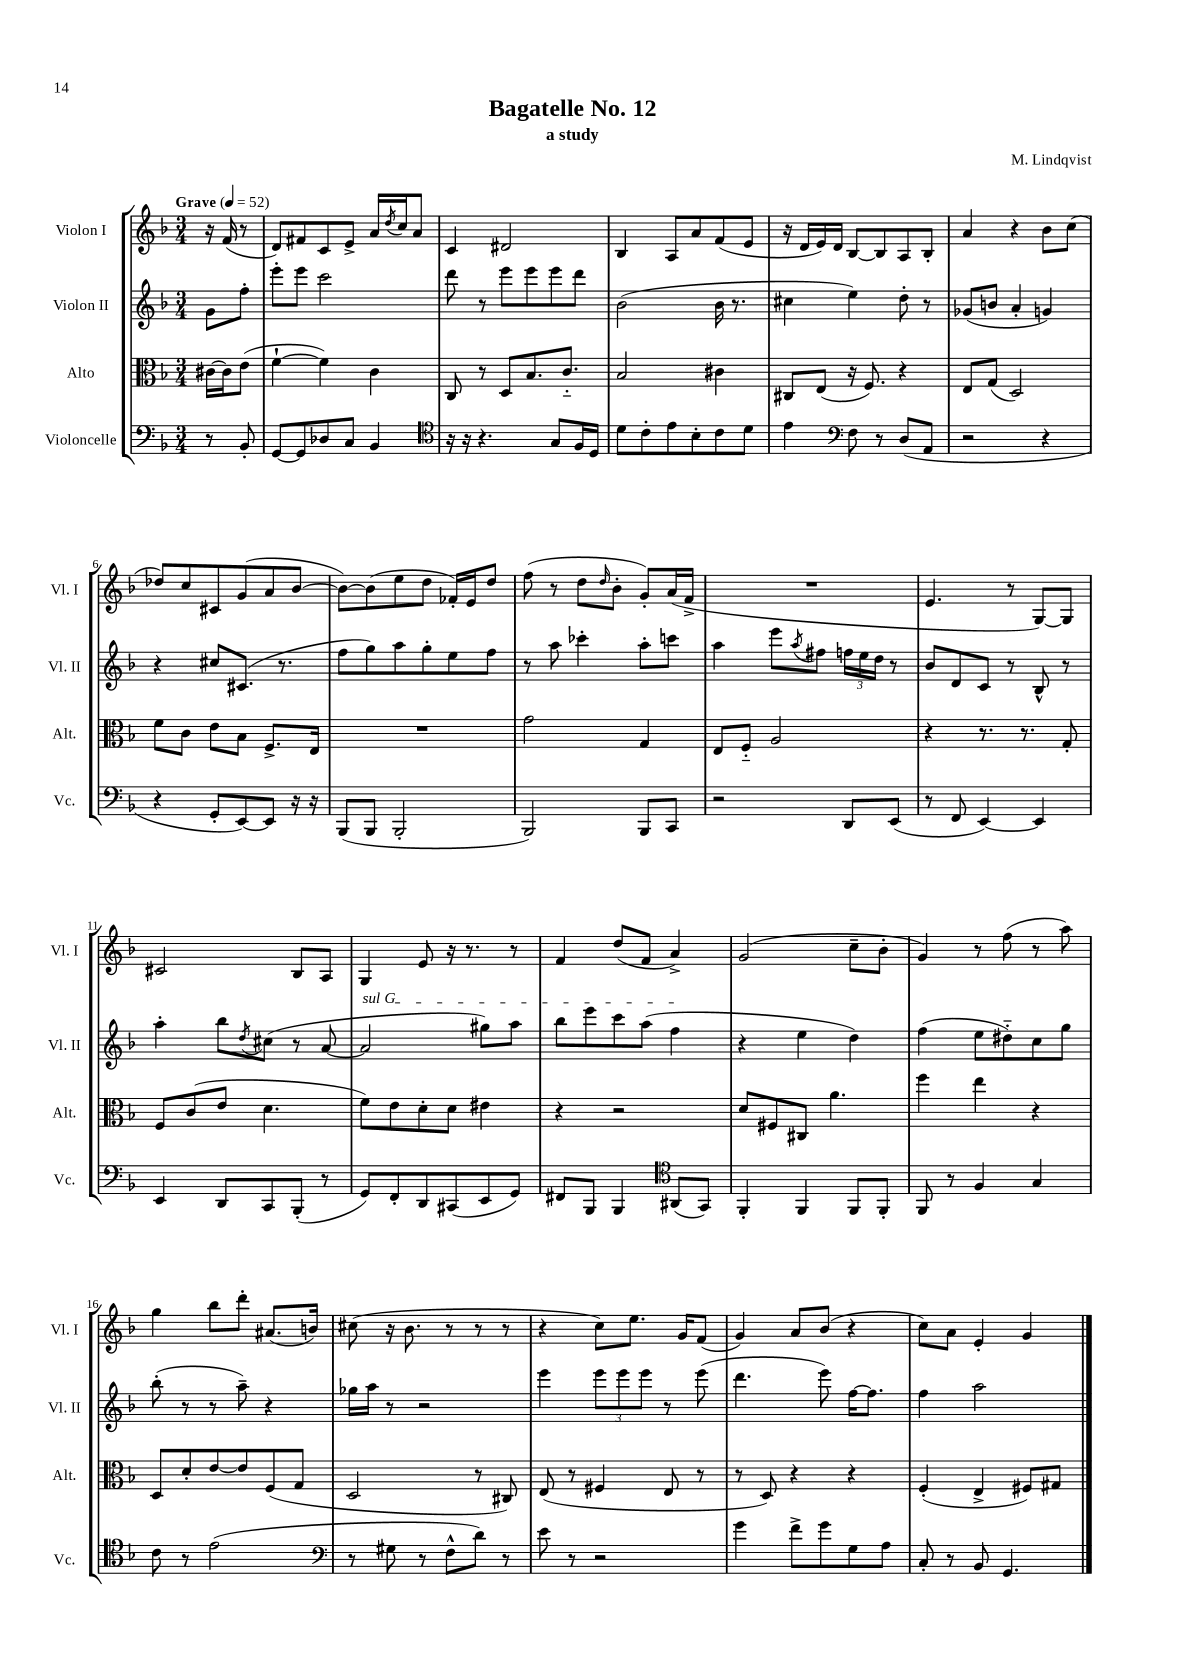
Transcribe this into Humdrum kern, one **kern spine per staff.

**kern	**kern	**kern	**kern
*part4	*part3	*part2	*part1
*staff4	*staff3	*staff2	*staff1
*I"Violoncelle	*I"Alto	*I"Violon II	*I"Violon I
*I'Vc.	*I'Alt.	*I'Vl. II	*I'Vl. I
*clefF4	*clefC3	*clefG2	*clefG2
*k[b-]	*k[b-]	*k[b-]	*k[b-]
*M3/4	*M3/4	*M3/4	*M3/4
*MM52	*MM52	*MM52	*MM52
=	=	=	=
!	!	!	!LO:TX:a:B:t=Grave
8r	[16c#X\LL	8g\L	16r
.	16c#\J]	.	(16f/
8BB-'/	(8e\J	8ff'\J	8r
=1	=1	=1	=1
[8GG/L	[4f`\	8eee'\L	8d/L)
8GG/]	.	8eee\J	8f#X/
8D-X/	4f\])	2ccc\	8c/
8C/J	.	.	8e^/J
4BB-/	4c\	.	16a/LL
.	.	.	8qdd/
.	.	.	16cc/J
.	.	.	8a/J
=2	=2	=2	=2
*clefC4	*	*	*
16r	8C/	8ddd\	4c/
16r	.	.	.
4.r	8r	8r	.
.	8D/L	8eee\L	2d#X/
.	8.B-/	8eee\	.
8G/L	.	8eee\	.
.	8.c/J	.	.
16F/L	.	8ddd\J	.
16D/JJ	.	.	.
=3	=3	=3	=3
8d\L	2B-/	(2b-\	4B-/
8c'\	.	.	.
8e\	.	.	8A/L
8B-'\	.	.	8a/
8c\	4c#X\	16b-\	(8f/
.	.	8.r	.
8d\J	.	.	8e/J
=4	=4	=4	=4
4e\	8C#X/L	4cc#X\	16r
.	.	.	16d/LL
.	(8E/J	.	16e/)
.	.	.	16d/JJ
*clefF4	*	*	*
8F\	16r	4ee\)	[8B-/L
.	8.F/)	.	.
8r	.	.	8B-/]
(8D/L	4r	8dd'\	8A/
8AA/J	.	8r	8B-'/J
=5	=5	=5	=5
2r	8E/L	(8g-X/L	4a/
.	(8G/J	8bn/J	.
.	2D/)	4a'/	4r
4r	.	4gn/)	8b-\L
.	.	.	(8cc\J
!!LO:LB:g=z
=6	=6	=6	=6
4r	8f\L	4r	8dd-X/L)
.	8c\J	.	8cc/
8GG'/L	8e\L	8cc#X/L	8c#X/
[8EE/)	8B-\J	(8.c#X/J	(8g/
8EE/J]	8.F^/L	.	8a/
.	.	8.r	.
16r	.	.	[8b-/J
16r	16E/Jk	.	.
=7	=7	=7	=7
(8BBB-/L	2.r	8ff\L	8b-\L_)
8BBB-/J	.	8gg\)	(8b-\]
2BBB-'/	.	8aa\	8ee\
.	.	8gg'\	8dd\J
.	.	8ee\	16f-X'/LL)
.	.	.	16e/J
.	.	8ff\J	8dd/J
=8	=8	=8	=8
2BBB-/)	2g\	8r	(8ff\
.	.	8aa\	8r
.	.	4ccc-X'\	8dd\L
.	.	.	16qqdd/
.	.	.	8b-'\J
8BBB-/L	4G/	8aa'\L	8g'/L)
8CC/J	.	8cccn\J	(16a/L
.	.	.	16f^/JJ
=9	=9	=9	=9
2r	8E/L	4aa\	2.r
.	8F/J	.	.
.	2A/	8eee\L	.
.	.	8qaa/	.
.	.	8ff#X\J	.
8DD/L	.	24ffn\LL	.
.	.	24ee\	.
.	.	24dd\JJ	.
(8EE/J	.	8r	.
=10	=10	=10	=10
8r	4r	8b-/L	4.e/
8FF/	.	8d/	.
[4EE/)	8.r	8c/J	.
.	.	8r	8r
.	8.r	.	.
4EE/]	.	8B-^^/	[8G/L)
.	8G'/	8r	8G/J]
!!LO:LB:g=z
=11	=11	=11	=11
4EE/	8F/L	4aa'\	2c#X/
.	(8c/	.	.
8DD/L	8e/J	8bb-\L	.
.	.	8qdd/	.
8CC/	4.d\	(8cc#X\J	.
(8BBB-'/J	.	8r	8B-/L
8r	.	[8a/	8A/J
=12	=12	=12	=12
!	!	!LO:TX:a:i:t=sul G	!
8GG/L)	8f\L)	2a/]	4G/
8FF'/	8e\	.	.
8DD/	8d'\	.	8e/
(8CC#X/	8d\J	.	16r
.	.	.	8.r
8EE/	4e#X\	8gg#X\L)	.
8GG/J)	.	8aa\J	8r
=13	=13	=13	=13
8FF#X/L	4r	8bb-\L	4f/
8BBB-/J	.	8eee\	.
4BBB-/	2r	8ccc\	(8dd/L
.	.	(8aa\J	8f/J
*clefC4	*	*	*
(8AA#X/L	.	4ff\	4a^/)
8GG/J)	.	.	.
=14	=14	=14	=14
4FF'/	8d/L	4r	(2g/
.	8F#X/	.	.
4FF/	8C#X/J	4ee\	.
.	4.a\	.	.
8FF/L	.	4dd\)	8cc~\L
8FF'/J	.	.	8b-'\J
=15	=15	=15	=15
8FF/	4ff\	(4ff\	4g/)
8r	.	.	.
4F/	4ee\	8ee\L	8r
.	.	8dd#X\)	(8ff\
4G/	4r	8cc\	8r
.	.	8gg\J	8aa\)
!!LO:LB:g=z
=16	=16	=16	=16
8c\	8D/L	(8bb-'\	4gg\
8r	8d'/	8r	.
(2e\	[8e/	8r	8bb-\L
.	8e/]	8aa~\)	8ddd'\J
.	(8F/	4r	(8.a#X/L
.	8G/J	.	.
.	.	.	16bn/Jk)
=17	=17	=17	=17
*clefF4	*	*	*
8r	2D/	16gg-X\LL	(8cc#X\
.	.	16aa\JJ	.
8G#X\	.	8r	16r
.	.	.	8.b-\
8r	.	2r	.
8F^^\L	.	.	8r
8d\J)	8r	.	8r
8r	8C#X/)	.	8r
=18	=18	=18	=18
8e\	(8E/	4eee\	4r
8r	8r	.	.
2r	4F#X/	12eee\L	8cc\L)
.	.	12eee\	.
.	.	.	8.ee\J
.	.	12eee\J	.
.	8E/	8r	.
.	.	.	16g/KL
.	8r	(8eee\	(8f/J
=19	=19	=19	=19
4g\	8r	4.ddd\	4g/)
.	8D/)	.	.
8f^\L	4r	.	8a/L
8g\	.	8eee\)	(8b-/J
8G\	4r	[16ff\KL	4r
.	.	8.ff\J]	.
8A\J	.	.	.
=20	=20	=20	=20
8C'/	(4F'/	4ff\	8cc\L)
8r	.	.	8a\J
8BB-/	4E^/	2aa\	4e'/
4.GG/	.	.	.
.	8F#X/L)	.	4g/
.	8G#X/J	.	.
==	==	==	==
*-	*-	*-	*-
